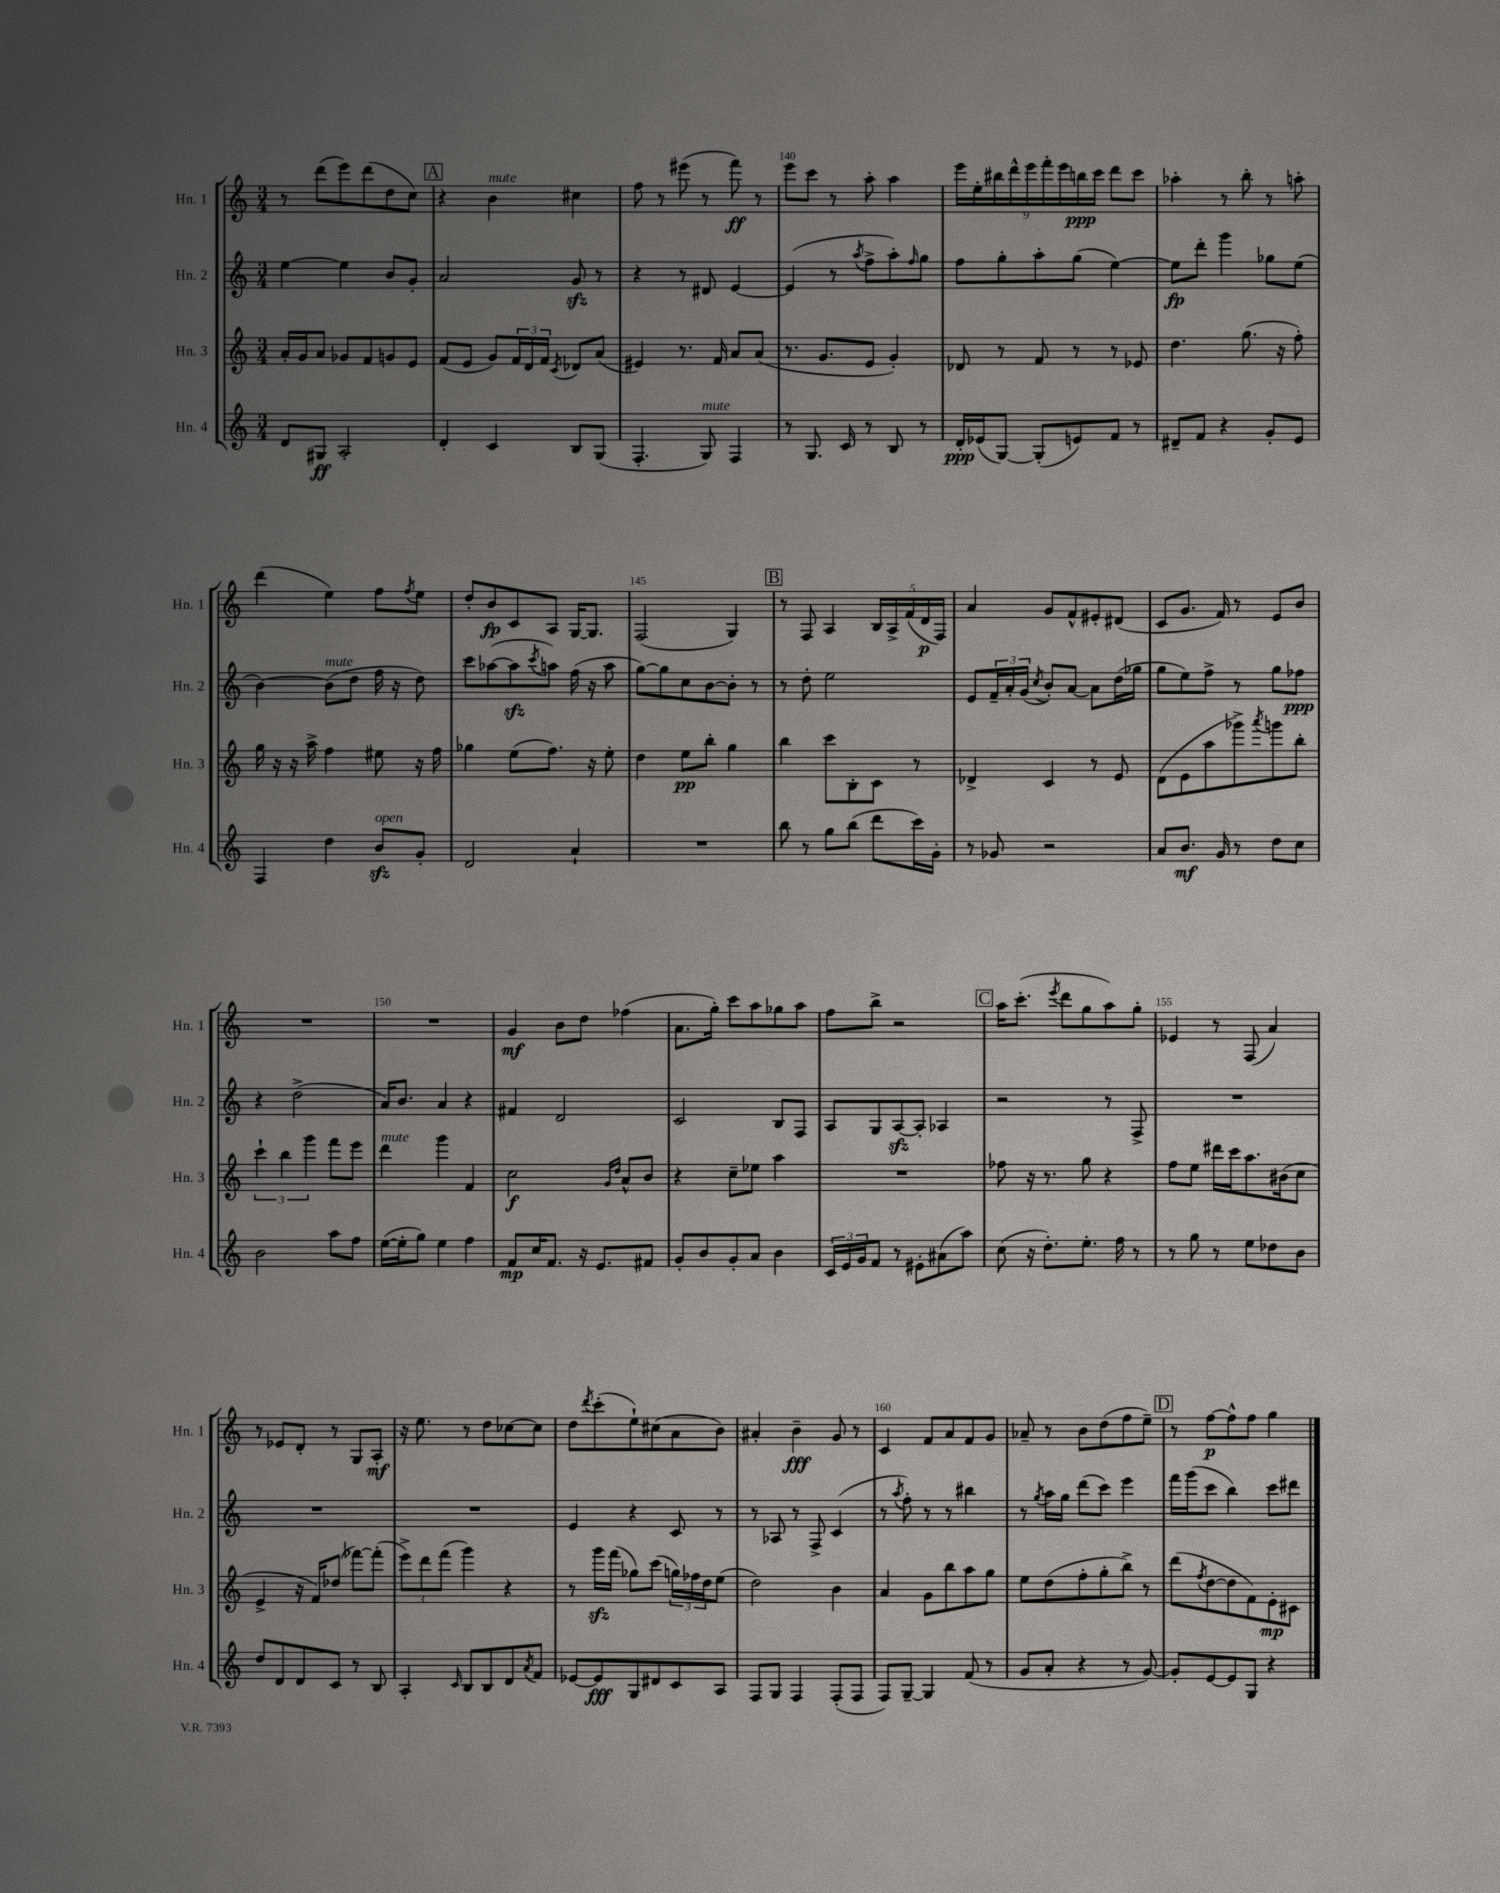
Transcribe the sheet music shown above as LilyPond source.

<<
\new StaffGroup <<
\new Staff = "s0" \with { instrumentName = "Hn. 1" shortInstrumentName = "Hn. 1" } {
    \clef treble \key c \major \numericTimeSignature \time 3/4
    r8 d'''8( e'''8) d'''8( d''8 c''8) |
    \mark \markup { \box "A" } r4 b'4^\markup { \italic "mute" } cis''4 |
    f''8 r8 eis'''8( r8 f'''8\ff) r8 |
    e'''8 c'''8 r8 a''8-. a''4 |
    \tuplet 9/8 { e'''16 e''16-. bis''16 d'''16-^ e'''16 f'''16-. e'''16 b''16\ppp c'''16 } d'''8 c'''8 |
    aes''4-. r8 b''8-. r8 a''8-. |
    d'''4( e''4) f''8 \acciaccatura { f''8 } e''8 |
    d''8-. b'8\fp c'8 a8 g16~ g8. |
    f2( g4) |
    \mark \markup { \box "B" } r8 f8 a4 \tuplet 5/4 { b16 a16-> f'16( d'16\p f16) } |
    a'4 g'8 f'8-^ eis'8-. dis'8( |
    c'8 g'8. f'16) r8 e'8 b'8 |
    R2. |
    R2. |
    g'4\mf b'8 d''8 fes''4( |
    a'8. g''16-.) c'''8 a''8 ges''8 a''8 |
    f''8 b''8-> r2 |
    \mark \markup { \box "C" } a''16 c'''8.-.( \acciaccatura { e'''8 } d'''8 g''8 a''8) g''8-. |
    ees'4 r8 f8( a'4) |
    r8 ees'8 d'8-. r8 g8 a8-.\mf |
    r16 e''8. r8 d''8 ces''8~ ces''8 |
    d''8 \acciaccatura { d'''8 } c'''8-.( e''8-!) cis''8( a'8 b'8) |
    ais'4-. b'4--\fff g'8 r8 |
    c'4 f'8 a'8 f'8 g'8 |
    aes'8-- r8 b'8 d''8( f''8 e''8--) |
    \mark \markup { \box "D" } r8 f''8~\p f''8-^ f''8 g''4 \bar "|." |
}
\new Staff = "s1" \with { instrumentName = "Hn. 2" shortInstrumentName = "Hn. 2" } {
    \clef treble \key c \major \numericTimeSignature \time 3/4
    e''4~ e''4 b'8 g'8-. |
    \mark \markup { \box "A" } a'2 g'8\sfz r8 |
    r4 r8 dis'8 e'4~ |
    e'4( r8 \acciaccatura { a''8 } f''8-> a''8-.) \grace { f''16 } g''8 |
    f''8 g''8-. a''8-. g''8( e''4~) |
    e''8\fp d'''8-. g'''4 ges''8 e''8( |
    b'4~) b'8^\markup { \italic "mute" }( d''8 f''16 r16 d''8) |
    c'''8 aes''8~( aes''8\sfz \acciaccatura { c'''8 } a''8) f''16( r16 a''8 |
    g''8~) g''8 c''8 b'8~ b'8-. r8 |
    \mark \markup { \box "B" } r8 d''8-. e''2 |
    e'8 \tuplet 3/2 { f'16-- a'16-. g'16( } \acciaccatura { c''8 } b'8-.) a'8~ a'8 d''16( ges''16 |
    g''8 e''8) f''8-> r8 g''8 fes''8\ppp |
    r4 d''2->( |
    a'16) b'8. a'4 r4 |
    fis'4 d'2 |
    c'2 b8 f8 |
    a8 g8 a8~\sfz a8-. aes4 |
    \mark \markup { \box "C" } r2 r8 f8-> |
    R2. |
    R2. |
    R2. |
    e'4 r4 c'8 r8 |
    r8 aes8 r8 f8-> c'4( |
    r8 \acciaccatura { a''8 } f''8-.) r8 r8 bis''4 |
    r8 \acciaccatura { g''8 } a''16 g''16 d'''8( c'''8) e'''4 |
    \mark \markup { \box "D" } f'''16 g'''16( c'''8 b''4) c'''8 dis'''8 \bar "|." |
}
\new Staff = "s2" \with { instrumentName = "Hn. 3" shortInstrumentName = "Hn. 3" } {
    \clef treble \key c \major \numericTimeSignature \time 3/4
    a'16-. g'16 a'8 ges'8 f'8 g'8 e'8 |
    \mark \markup { \box "A" } f'8( e'8 g'8) \tuplet 3/2 { f'16 d'16 f'16 } \acciaccatura { c'8 } des'8 a'8( |
    eis'4) r8. f'16 a'8 a'8( |
    r8. g'8. e'8 g'4-.) |
    des'8 r8 f'8 r8 r8 ees'8 |
    d''4. g''8.( r16 f''8-.) |
    g''16 r16 r16 a''16-> f''4 eis''8 r16 f''16 |
    ges''4 e''8( f''8.) r16 e''8-. |
    d''4 e''8\pp b''8-. g''4 |
    \mark \markup { \box "B" } b''4 c'''8 b8-. c'8 r8 |
    des'4-> c'4 r8 e'8 |
    d'8( e'8 a''8 ges'''8->) \acciaccatura { a'''8 } g'''8 b''8-. |
    \tuplet 3/2 { c'''4-! b''4 g'''4 } f'''8 e'''8 |
    d'''4^\markup { \italic "mute" } g'''4 f'4 |
    c''2\f \grace { g'16 d''16 } a'8-^ b'8 |
    r4 c''8-- ees''8 a''4 |
    R2. |
    \mark \markup { \box "C" } fes''8 r16 r8. g''8 r4 |
    f''8 e''8 dis'''16 c'''16 a''8. bis'16( c''8 |
    e'4-> r16 f'16) des''8( fes'''8~) fes'''8-.( |
    \tuplet 3/2 { e'''8->) d'''8 f'''8( } g'''4) r4 |
    r8 g'''16\sfz f'''16( ges''8) c'''8( \tuplet 3/2 { g''16) fes''16 d''16 } e''8( |
    d''2) b'4 |
    a'4 g'8 b''8 a''8 g''8 |
    e''8 d''8( f''8-. g''8-. b''8->) r8 |
    \mark \markup { \box "D" } d'''8( \acciaccatura { f''8 } d''8~ d''8 f'8) e'8-.\mp cis'8 \bar "|." |
}
\new Staff = "s3" \with { instrumentName = "Hn. 4" shortInstrumentName = "Hn. 4" } {
    \clef treble \key c \major \numericTimeSignature \time 3/4
    d'8 gis8\ff a2-. |
    \mark \markup { \box "A" } d'4-. c'4 b8 g8( |
    f4.-. g8^\markup { \italic "mute" }) f4 |
    r8 g8. c'16 r8 b8 r8 |
    d'16-.\ppp ees'16( g8~) g8-.( e'8) f'8 r8 |
    dis'8-- f'8 r4 g'8-. e'8 |
    f4 d''4 b'8\sfz^\markup { \italic "open" } g'8-. |
    d'2 a'4-! |
    R2. |
    \mark \markup { \box "B" } b''8 r8 g''8 b''8( d'''8 c'''16) g'16-. |
    r8 ges'8 r2 |
    a'8 b'8.\mf g'16 r8 d''8 c''8 |
    b'2 a''8 f''8 |
    e''16~( e''16-. g''8) e''4 f''4 |
    f'8\mp c''16 f'8. r16 e'8. fis'8 |
    g'8-. b'8 g'8-. a'8 b'4 |
    \tuplet 3/2 { c'16 e'16 g'16 } f'8 r8 eis'8-. ais'8( a''8) |
    \mark \markup { \box "C" } c''8( r16 d''8.-.) e''8.-. f''16 r8 |
    r8 g''8 r8 e''8 des''8 b'8 |
    d''8 d'8 d'8 c'8 r8 b8 |
    a4-. \grace { c'16 } b8 b8 d'8 \acciaccatura { a'8 } f'8 |
    ees'8~ ees'8\fff g8 dis'8 c'8 a8 |
    f8 g8 f4 f8-.( f8 |
    f8) g8~-- g4 f'8( r8 |
    g'8 a'8-. r4 r8 g'8~) |
    \mark \markup { \box "D" } g'8-. e'8~ e'8 g8 r4 \bar "|." |
}
>>
>>
\layout { \context { \Score currentBarNumber = #137 \override BarNumber.break-visibility = ##(#f #t #t) barNumberVisibility = #(every-nth-bar-number-visible 5) } }
